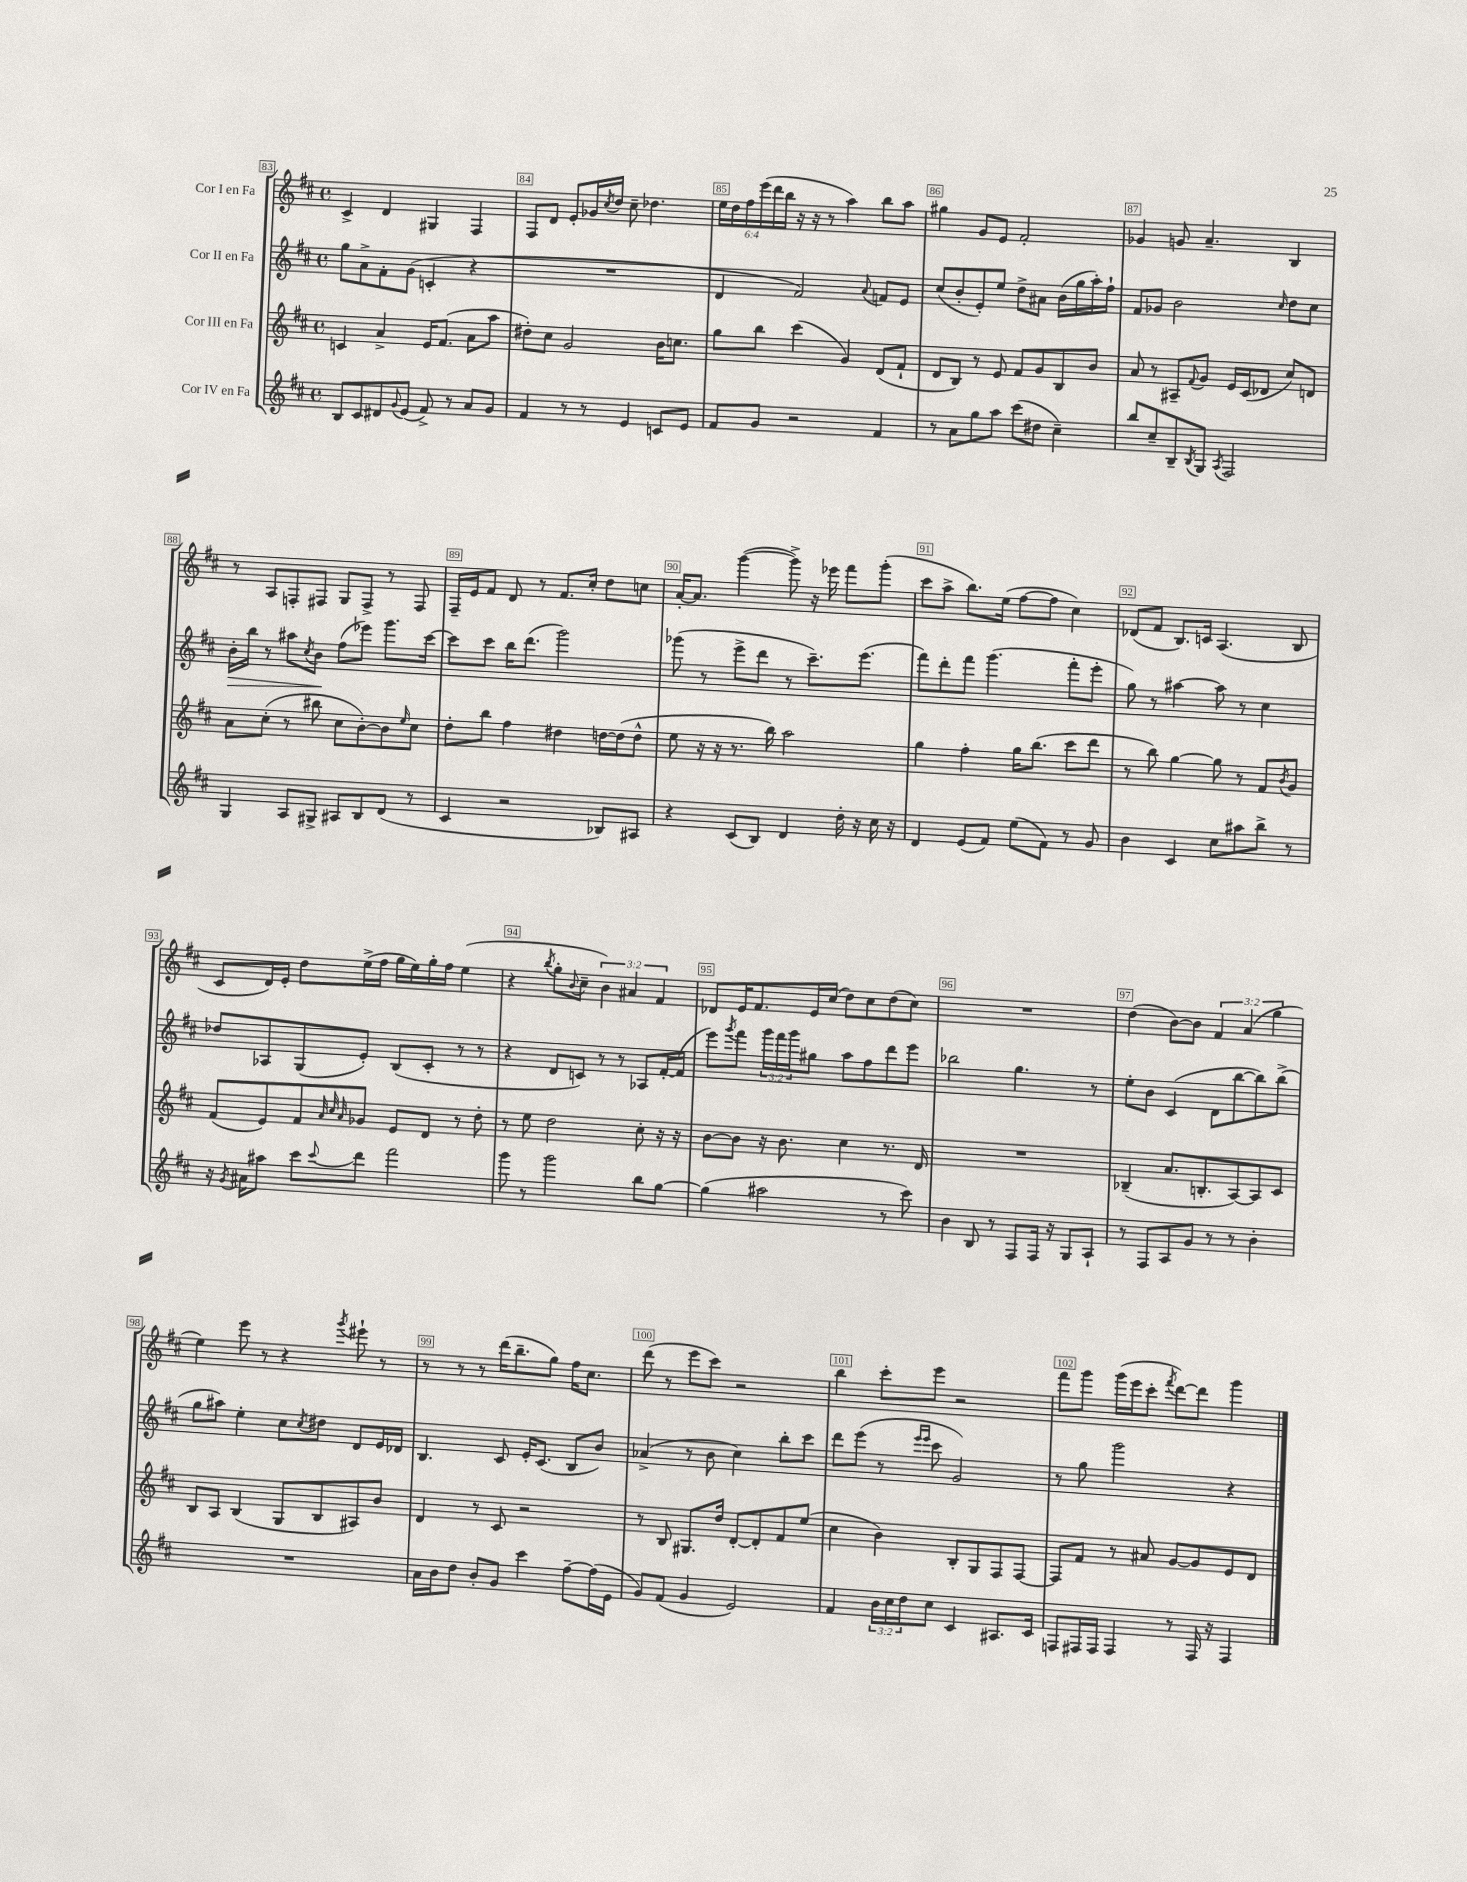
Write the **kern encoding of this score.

**kern	**kern	**kern	**dynam	**kern
*part4	*part3	*part2	*part2	*part1
*staff4	*staff3	*staff2	*staff2	*staff1
*I"Cor IV en Fa	*I"Cor III en Fa	*I"Cor II en Fa	*	*I"Cor I en Fa
*clefG2	*clefG2	*clefG2	*	*clefG2
*k[f#c#]	*k[f#c#]	*k[f#c#]	*	*k[f#c#]
*M4/4	*M4/4	*M4/4	*	*M4/4
*met(c)	*met(c)	*met(c)	*	*met(c)
=83	=83	=83	=83	=83
8B/L	4cn/	8gg\L	.	4c#^/
8c#/	.	8a^\	.	.
8d#X/	4a^/	8f#'\	.	4d/
8qqg/	.	.	.	.
(8e/J	.	(8g\J	.	.
8f#^/)	16e/KL	4cn'/	.	4G#X/
.	(8.f#/J	.	.	.
8r	.	.	.	.
8a/L	8a\L	4r	.	4F#/
8g/J	8aa\J	.	.	.
=84	=84	=84	=84	=84
4f#/	8dd#X'\L)	1r	.	8F#/L
.	8cc#\J	.	.	8d/J
8r	2g/	.	.	8e'/L
8r	.	.	.	16g-X/L
.	.	.	.	8qcc#/
.	.	.	.	16dd/JJ
4e/	.	.	.	8cc#~\
.	.	.	.	4.dd-X\
8cn/L	16b\KL	.	.	.
.	8.ccn\J	.	.	.
8e/J	.	.	.	.
=85	=85	=85	=85	=85
8f#/L	8gg\L	4d/	.	24ee\LL
.	.	.	.	24dd\
.	.	.	.	24ff#\
8g/J	8bb\J	.	.	(24eee\
.	.	.	.	24ddd\
.	.	.	.	24bb\JJ
2r	(4ccc#\	2f#/)	.	16r
.	.	.	.	16r
.	.	.	.	8r
.	4g/)	.	.	4aa\)
.	.	8qqa/	.	.
4f#/	(8d/L	8fn/L	.	8bb\L
.	8f#`/J	8e/J	.	8aa\J
=86	=86	=86	=86	=86
8r	8d/L	(8cc#/L	.	4gg#X\
8a\L	8B/J)	8b'/	.	.
8gg\	8r	8e'/)	.	8g/L
8aa\J	8e/	8ee/J	.	8e/J
(8ccc#\L	8f#/L	8dd^\L	.	2f#'/
8dd#X\J	8g/	8a#X\J	.	.
4cc#~\)	8B/	(16b\LL	.	.
.	.	16gg\	.	.
.	8b/J	16aa'\)	.	.
.	.	16ff#`\JJ	.	.
=87	=87	=87	=87	=87
8bb/L	8a/	8f#/L	.	4g-X/
8cc#~/	8r	8g-X/J	.	.
8B~/	8A#X~/L	2b\	.	8gn/
8qB/	8qqf#/	.	.	.
8G/J	8g/J	.	.	4.a~/
8qA/	.	.	.	.
2F#/	16e/LL	.	.	.
.	(16c#/J	.	.	.
.	8d-X/J	.	.	.
.	.	16qqcc#/	.	.
.	8cc#/L)	8dd\L	.	4B/
.	8dn/J	8cc#\J	.	.
!!LO:LB:g=z
=88	=88	=88	=88	=88
!	!	!	!LO:HP:b	!
4G/	8a\L	16b'\LL	>	8r
.	.	16bb\JJ	.	.
.	(8cc#'\J	8r	.	8A/L
8A/L	8r	8aa#X\L	.	8Fn'/
.	.	8qcc#/	.	.
8G#X^/J	8bb#X\	8b\J	.	8F#X/J
8A#X/L	8cc#\L	(8ff#\L	]	8G/L
8B/	[8b'\)	8eee-X\J)	.	8F#^/J
(8d/J	8b\]	8.ggg\L	.	8r
.	16qqee/	.	.	.
8r	8cc#\J	.	.	8F#/
.	.	[16ccc#\Jk	.	.
=89	=89	=89	=89	=89
4c#/	8dd'\L	8ccc#\L]	.	16F#~/LL
.	.	.	.	16e/J
.	8bb\J	8ccc#\J	.	8f#/J
2r	4ff#\	16bb\KL	.	8d/
.	.	(8.ddd\J	.	.
.	.	.	.	8r
.	4dd#X\	2ggg\)	.	8.f#/L
.	.	.	.	16cc#'/Jk
8B-X/L)	[16ddn\LL	.	.	8dd\L
.	(16dd\J]	.	.	.
8A#X/J	8dd^^\J	.	.	8ccn\J
=90	=90	=90	=90	=90
4r	8ee\	(8ggg-X\	.	[16a'/KL
.	.	.	.	8.a/J]
.	16r	8r	.	.
.	16r	.	.	.
(8c#/L	8.r	8eee^\L	.	([4ggg\
8B/J)	.	8ddd\J	.	.
.	16bb\)	.	.	.
4d/	2aa\	8r	.	8ggg^\])
.	.	8.ccc#~\L)	.	16r
.	.	.	.	16eee-X\
16dd'\	.	.	.	8fff#\L
16r	.	(8.eee\J	.	.
16cc#\	.	.	.	(8ggg'\J
16r	.	.	.	.
=91	=91	=91	=91	=91
4d/	4gg\	8fff#\L)	.	8ccc#\L
.	.	8ddd'\	.	8aa^\J
(8e/L	4ff#'\	8fff#\J	.	8.bb\L)
8f#/J)	.	(4.ggg\	.	.
.	.	.	.	(16ee\Jk
(8ee\L	16gg\KL	.	.	[8ff#\L
.	(8.bb\J	.	.	.
8f#\J)	.	.	.	8ff#\J]
8r	8ccc#\L	8fff#'\L	.	4cc#\)
8g/	8ddd\J	8eee'\J	.	.
=92	=92	=92	=92	=92
4b\	8r	8gg\)	.	(8d-X/L
.	8bb\)	8r	.	8f#/J
4c#/	[4gg\	[4aa#X\	.	8.B/L)
.	.	.	.	16cn/Jk
8cc#\L	8gg\]	8aa#\]	.	(4.A/
8aa#X\	8r	8r	.	.
8bb^\J	8f#/L	4cc#\	.	.
.	8qb/	.	.	.
8r	8g/J	.	.	8B/
!!LO:LB:g=z
=93	=93	=93	=93	=93
16r	(8f#/L	8dd-X/L	.	8c#/L
8qg/	.	.	.	.
16a#X\KL	.	.	.	.
8aa#X\J	8e/)	8A-X/	.	16d/L)
.	.	.	.	16e'/JJ
8ccc#\L	8f#/	(8G/	.	8dd\L
.	32qqa/	.	.	.
.	32qqcc#/	.	.	.
8qqccc#/	32qqa/	.	.	.
8ddd\J	8g-X/J	8e'/J)	.	(16ee^\L
.	.	.	.	16ff#\JJ
2fff#\	8e/L	(8B/L	.	16gg\LL
.	.	.	.	16ee\)
.	8d/J	8c#'/J	.	16gg'\
.	.	.	.	16ff#\JJ
.	8r	8r	.	(4ee\
.	8dd'\	8r	.	.
=94	=94	=94	=94	=94
8ggg\	8r	4r	.	4r
8r	8ee\	.	.	.
.	.	.	.	8qbb/
2ggg\	2dd\	8d/L	.	8gg'\L
.	.	.	.	8qqb/
.	.	8cn/J)	.	8cc#~\J
.	.	8r	.	6b\)
.	.	8r	.	.
.	.	.	.	6a#X/
8bb\L	8cc#'\	8A-X/L	.	.
.	.	.	.	6f#/
[8gg\J	16r	[16f#'/L	.	.
.	16r	(16f#/JJ]	.	.
=95	=95	=95	=95	=95
(4gg\]	[8b\L	8eee\L)	.	8d-X/L
.	.	8qggg/	.	.
.	8b\J]	8fff#\J	.	16e/K
.	.	.	.	8.f#/
2aa#X\	16r	24ggg\LL	.	.
.	.	24fff#\	.	.
.	8.b\	.	.	.
.	.	24ggg\J	.	.
.	.	8gg#X\J	.	16e/L
.	.	.	.	(16cc#/JJ
.	4cc#\	8aa\L	.	8dd\L)
.	.	8ff#\	.	8cc#\
8r	8.r	8ddd\	.	(8dd\
8ccc#\)	.	8eee\J	.	8cc#\J)
.	16d/	.	.	.
=96	=96	=96	=96	=96
4b\	1r	2bb-X\	.	1r
8B/	.	.	.	.
8r	.	.	.	.
8F#/L	.	4.gg\	.	.
16F#/Jk	.	.	.	.
16r	.	.	.	.
8G/L	.	.	.	.
8A`/J	.	8r	.	.
=97	=97	=97	=97	=97
8r	(4B-X~/	8ee'\L	.	(4dd\
8F#/L	.	8b\J	.	.
8A/	8.a/L	(4c#/	.	[8b\L)
8g/J	.	.	.	8b\J]
.	8.Bn'/	.	.	.
8r	.	8d\L	.	6f#/
8r	[8A/)	[8bb\	.	.
.	.	.	.	(6a/
4b'\	8A/]	8bb\])	.	.
.	.	.	.	6gg\
.	8c#/J	(8bb^\J	.	.
!!LO:LB:g=z
=98	=98	=98	=98	=98
1r	8B/L	8gg\L	.	4ee\)
.	8A/J	8aa#X\J)	.	.
.	(4B/	4ee'\	.	8eee\
.	.	.	.	8r
.	8G/L	8cc#\L	.	4r
.	.	8qcc#/	.	.
.	8B/	8dd#X\J	.	.
.	.	.	.	8qggg/
.	8A#X/)	8d/L	.	8eee#X`\
.	8b/J	16e/L	.	8r
.	.	16d-X/JJ	.	.
=99	=99	=99	=99	=99
16a\LL	4d/	4.B/	.	8r
16b\J	.	.	.	.
8dd\J	.	.	.	8r
8b'/L	8r	.	.	8r
8g/J	8c#/	8c#/	.	(16ddd\KL
.	.	.	.	8.bb~\
4ccc#\	2r	16e'/KL	.	.
.	.	(8.c#/J	.	.
.	.	.	.	8gg\J)
[8ff#~\L	.	8B/L	.	16ff#\KL
.	.	.	.	8.cc#\J
(16ff#\L]	.	8b/J)	.	.
16e\JJ	.	.	.	.
=100	=100	=100	=100	=100
8g/L)	8r	(4a-X^/	.	(8ddd\
(8f#/J	8B/	.	.	8r
4g/	8.G#X/L	8r	.	8eee\L
.	.	8b\	.	8ccc#\J)
.	16dd/Jk	.	.	.
2e/)	[8d'/L	4cc#\)	.	2r
.	8d'/]	.	.	.
.	8f#/	8bb'\L	.	.
.	(8ee/J	8ccc#\J	.	.
=101	=101	=101	=101	=101
4f#/	4cc#\	8ddd\L	.	4bb\
.	.	(8eee\J	.	.
24b\LL	4b\)	8r	.	8ccc#'\L
24cc#\	.	.	.	.
24dd\J	.	.	.	.
.	.	16qqeee/LL	.	.
.	.	16qqeee/JJ	.	.
8cc#\J	.	8ccc#\	.	8eee\J
4c#/	8B'/L	2g/)	.	2r
.	8G/	.	.	.
8.A#X/L	8F#/	.	.	.
.	[8F#/J	.	.	.
16c#/Jk	.	.	.	.
=102	=102	=102	=102	=102
8Fn/L	8F#/L]	8r	.	8fff#\L
16F#X/L	8f#/J	8gg\	.	8ggg\J
16F#/JJ	.	.	.	.
4F#/	8r	2ggg\	.	(16ggg\LL
.	.	.	.	16eee\J
.	8a#X/	.	.	8ccc#'\J
.	.	.	.	8qfff#/
8r	[8g/L	.	.	[8ddd\L)
16F#/	8g/]	.	.	8ddd\J]
16r	.	.	.	.
4F#/	8e/	4r	.	4ggg\
.	8d/J	.	.	.
==	==	==	==	==
*-	*-	*-	*-	*-
